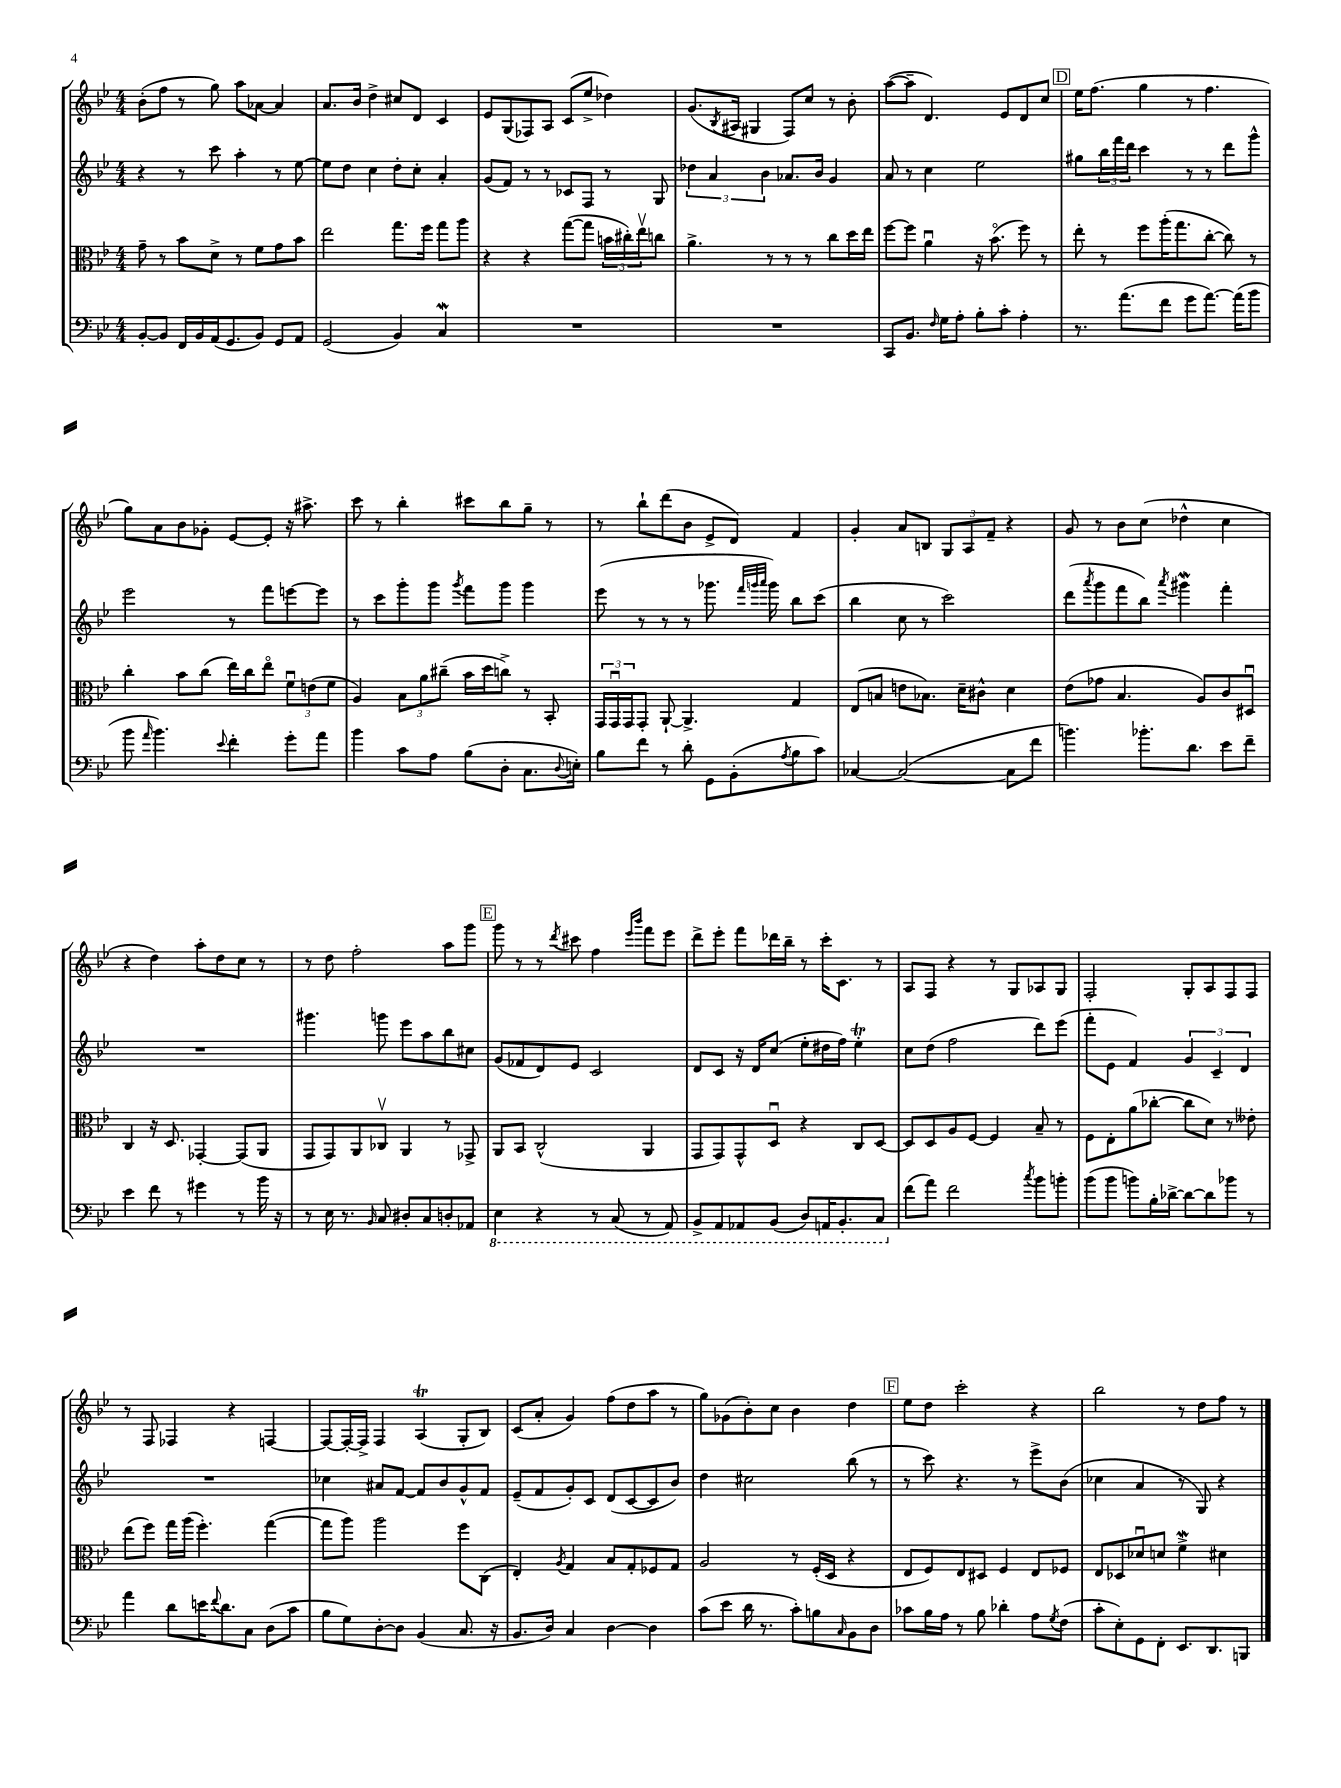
<<
\new StaffGroup <<
\new Staff = "s0" {
    \clef treble \key bes \major \numericTimeSignature \time 4/4
    bes'8-.( f''8 r8 g''8) a''8 aes'8~ aes'4 |
    a'8. bes'16 d''4-> cis''8 d'8 c'4 |
    ees'8 g8( fes8) a8 c'8( ees''8-> des''4) |
    g'8.( \acciaccatura { bes8 } ais16 gis4 f8) c''8 r8 bes'8-. |
    a''8~( a''8-- d'4.) ees'8 d'8 c''8 |
    \mark \markup { \box "D" } ees''16 f''8.( g''4 r8 f''4. |
    g''8) a'8 bes'8 ges'8-. ees'8~ ees'8-. r16 ais''8.-> |
    c'''8 r8 bes''4-. cis'''8 bes''8 g''8-- r8 |
    r8 bes''8-! d'''8( bes'8 ees'8-> d'8) f'4 |
    g'4-. a'8 b8 \tuplet 3/2 { g8 a8 f'8-- } r4 |
    g'8 r8 bes'8 c''8( des''4-^ c''4 |
    r4 d''4) a''8-. d''8 c''8 r8 |
    r8 d''8 f''2-. a''8 g'''8 |
    \mark \markup { \box "E" } g'''8 r8 r8 \acciaccatura { d'''8 } cis'''8 f''4 \grace { ees'''16 bes'''16 } f'''8 ees'''8 |
    d'''8-> ees'''8-. f'''8 des'''16 bes''16-- r8 c'''16-. c'8. r8 |
    a8 f8 r4 r8 g8 aes8 g8 |
    f2-. g8-. a8 f8 f8 |
    r8 f8 fes4 r4 f4~ |
    f8~ f16~-. f16-> f4 a4\trill( g8-. bes8) |
    c'8( a'8-. g'4) f''8( d''8 a''8 r8 |
    g''8) ges'8( bes'8-.) c''8 bes'4 d''4 |
    \mark \markup { \box "F" } ees''8 d''8 c'''2-. r4 |
    bes''2 r8 d''8 f''8 r8 \bar "|." |
}
\new Staff = "s1" {
    \clef treble \key bes \major \numericTimeSignature \time 4/4
    r4 r8 c'''8 a''4-. r8 ees''8~ |
    ees''8 d''8 c''4 d''8-. c''8-. a'4-. |
    g'8( f'8) r8 r8 ces'8 f8 r8 g8 |
    \tuplet 3/2 { des''4 a'4 bes'4 } aes'8. bes'16 g'4 |
    a'8 r8 c''4 ees''2 |
    \mark \markup { \box "D" } gis''8 \tuplet 3/2 { bes''16 f'''16 d'''16 } c'''4 r8 r8 d'''8 g'''8-^ |
    ees'''2 r8 f'''8 e'''8~ e'''8 |
    r8 c'''8 g'''8-. g'''8 \acciaccatura { g'''8 } f'''8 g'''8 g'''4 |
    ees'''8( r8 r8 r8 ges'''8. \grace { f'''32 g'''32 a'''32 } g'''16) bes''8 c'''8( |
    bes''4 c''8 r8 c'''2) |
    d'''8( \acciaccatura { a'''8 } g'''8 f'''8 bes''8) \acciaccatura { a'''8 } gis'''4\mordent f'''4-. |
    R1 |
    gis'''4. g'''8 ees'''8 a''8 bes''8 cis''8 |
    \mark \markup { \box "E" } g'8( fes'8 d'8) ees'8 c'2 |
    d'8 c'8 r16 d'16 c''8( ees''8-. dis''16 f''16) ees''4-.\trill |
    c''8 d''8( f''2 d'''8) ees'''8( |
    f'''8-. ees'8 f'4) \tuplet 3/2 { g'4 c'4-- d'4 } |
    R1 |
    ces''4 ais'8 f'8~ f'8 bes'8 g'8-^ f'8 |
    ees'8--( f'8 g'8-.) c'8 d'8( c'8~ c'8 bes'8) |
    d''4 cis''2 bes''8( r8 |
    \mark \markup { \box "F" } r8 c'''8) r4. r8 ees'''8-> bes'8( |
    ces''4 a'4 r8 g8) r4 \bar "|." |
}
\new Staff = "s2" {
    \clef alto \key bes \major \numericTimeSignature \time 4/4
    g'8-- r8 bes'8 d'8-> r8 f'8 g'8 bes'8 |
    ees''2 g''8. f''16 g''8 a''8 |
    r4 r4 g''8~( g''8 \tuplet 3/2 { b'16 cis''16-.) ees''16\upbow } c''8 |
    a'4.-> r8 r8 r8 c''8 d''16 ees''16 |
    f''8~ f''8 a'4\downbow r16 bes'8.\flageolet( f''8) r8 |
    \mark \markup { \box "D" } ees''8-. r8 f''8 a''16-.( g''8. c''8~-. c''8) r8 |
    c''4-. bes'8 c''8( ees''16) c''16 ees''8\flageolet \tuplet 3/2 { f'8\downbow e'8( f'8 } |
    a4) \tuplet 3/2 { bes8 a'8 cis''8--( } bes'16 d''16 c''8->) r8 bes,8-. |
    \tuplet 3/2 { g,16 g,16\downbow g,16 } g,8-. a,8~-! a,4.-> g4 |
    ees8( b8 e'8 bes8.) d'16-- cis'8-^ d'4 |
    ees'8( ges'8 bes4. a8) c'8 dis8\downbow |
    c4 r16 d8. ges,4~-. ges,8( a,8 |
    g,8 g,8) a,8 ces8\upbow a,4 r8 ges,8-> |
    \mark \markup { \box "E" } a,8 bes,8 c2-^( a,4 |
    g,8 g,8) g,8-^ d8\downbow r4 c8 d8~ |
    d8 d8 a8 f8~ f4 bes8-- r8 |
    f8 ees8-. a'8( ces''8~-. ces''8 d'8) r8 eeses'8-. |
    ees''8( f''8) g''16 a''16( f''4.-.) g''4~( |
    g''8 a''8) a''2 f''8 c8( |
    ees4-.) \acciaccatura { a8 } g4 bes8 g8-. fes8 g8 |
    a2 r8 f16-.( d16 r4 |
    \mark \markup { \box "F" } ees8 f8) ees8 dis8 f4 ees8 fes8 |
    ees8 des8 des'8\downbow d'8 f'4->\mordent dis'4 \bar "|." |
}
\new Staff = "s3" {
    \clef bass \key bes \major \numericTimeSignature \time 4/4
    bes,8~-. bes,8 f,16 bes,16 a,16( g,8. bes,8) g,8 a,8 |
    g,2( bes,4) c4\mordent |
    R1 |
    R1 |
    c,8 bes,8. \grace { f16 } g16 a8-. bes8-. c'8-. a4-. |
    \mark \markup { \box "D" } r8. a'8.( f'8 g'8 a'8.~) a'16( bes'8 |
    bes'8 \grace { a'16 } bes'4.) \appoggiatura { ees'8 } f'4-. g'8-. a'8 |
    bes'4 c'8 a8 bes8( d8-. c8. \appoggiatura { d8 } e16-.) |
    bes8 f'8 r8 d'8-. g,8 bes,8-.( \acciaccatura { a8 } bes8 c'8) |
    ces4~ ces2~( ces8 f'8 |
    b'4.) bes'8.-. d'8. ees'8 f'8-- |
    ees'4 f'8 r8 gis'4 r8 bes'16 r16 |
    r8 ees16 r8. \grace { bes,16 } c8 dis8-. c8 d8-. aes,8 |
    \mark \markup { \box "E" } \ottava #-1 ees,4 r4 r8 c,8( r8 a,,8) |
    bes,,8-> a,,8 aes,,8 bes,,8( d,8) a,,16 bes,,8.-. c,8 \ottava #0 |
    f'8( a'8) f'2 \acciaccatura { c''8 } bes'8 b'8-. |
    bes'8( bes'8 b'8) bes16-. des'16~-> des'8~ des'8 bes'8 r8 |
    a'4 d'8 e'16 \appoggiatura { f'8 } d'8. c8 d8( c'8 |
    bes8 g8) d8~-. d8 bes,4( c8. r16 |
    bes,8. d16) c4 d4~ d4 |
    c'8( ees'8 d'16 r8. c'8-.) b8 \grace { c16 } bes,8 d8 |
    \mark \markup { \box "F" } ces'8 bes16 a16 r8 bes8 des'4-. a8 \acciaccatura { g8 } f8( |
    c'8-. ees8-.) g,8 f,8-. ees,8. d,8. b,,8 \bar "|." |
}
>>
>>
\layout { \context { \Score \remove "Bar_number_engraver" } }
